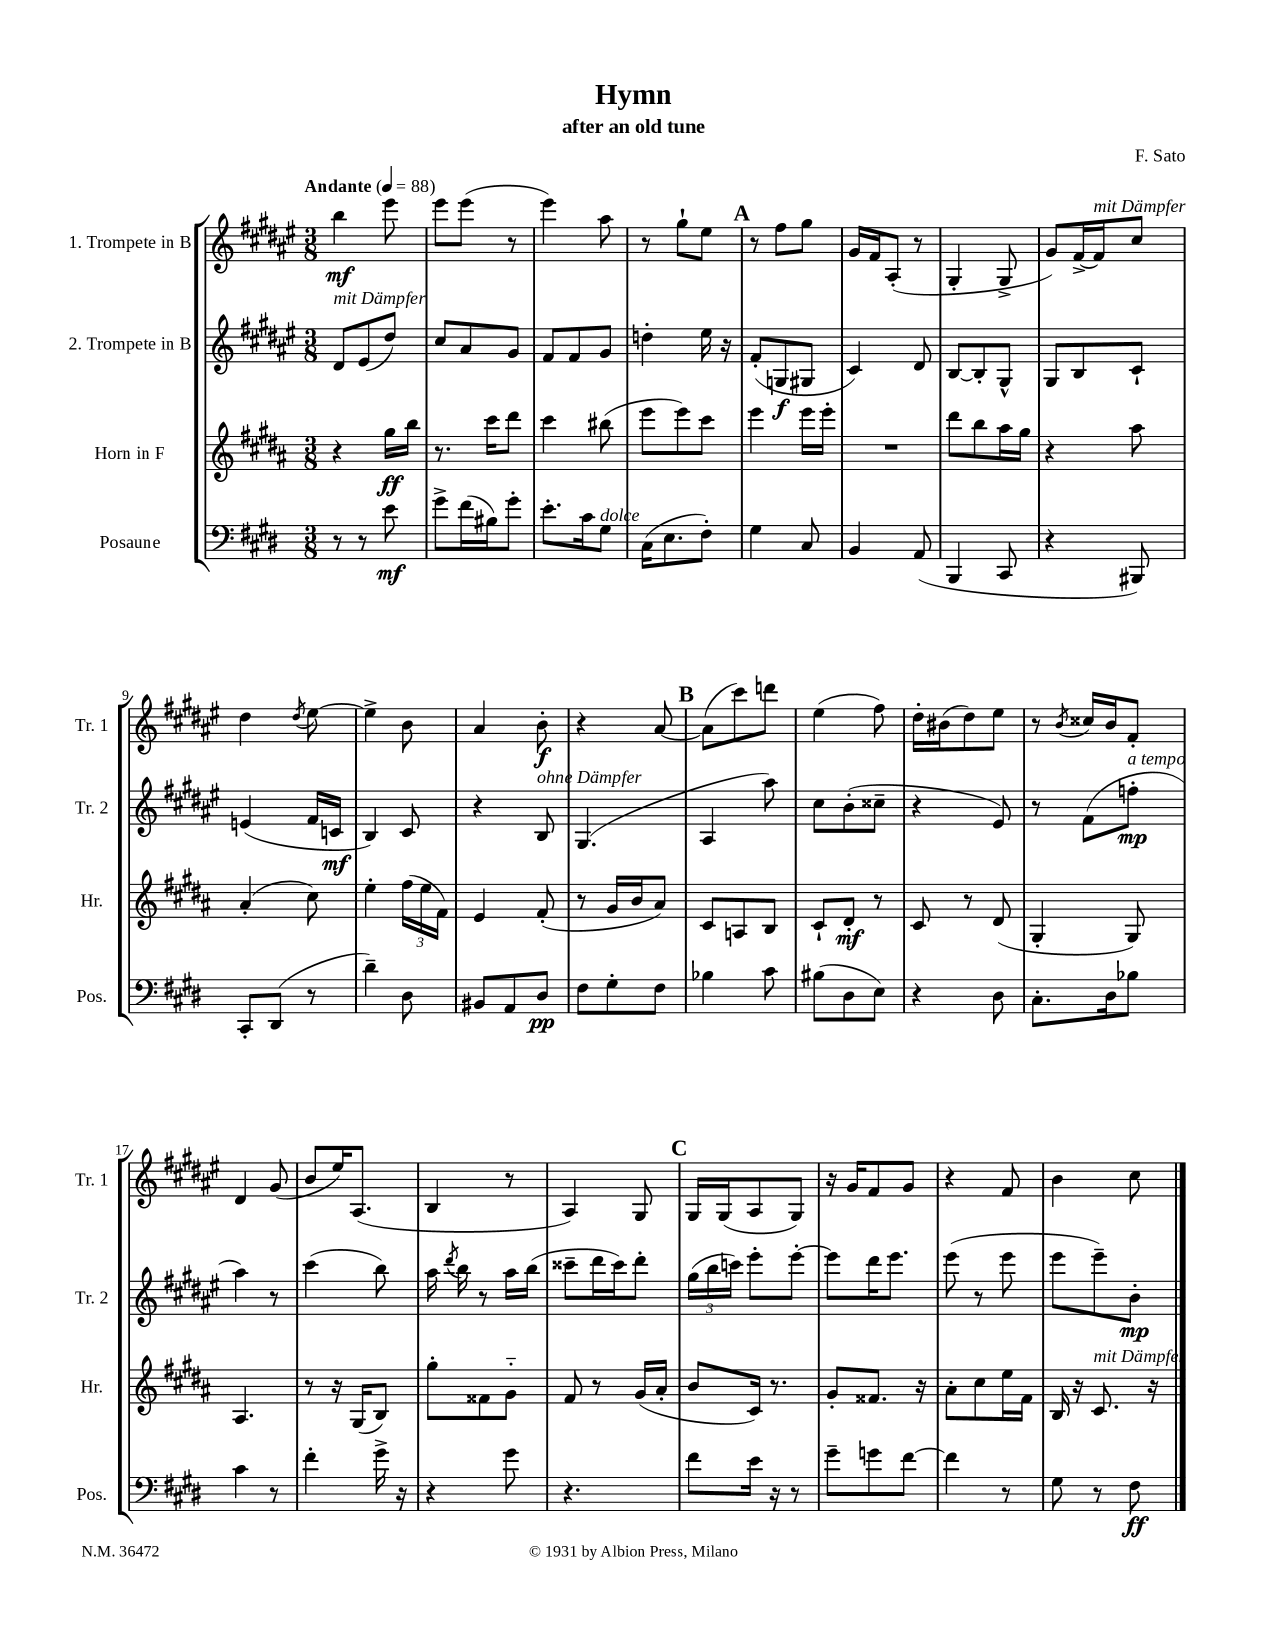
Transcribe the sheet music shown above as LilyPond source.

\header { title = "Hymn" composer = "F. Sato" subtitle = "after an old tune" }
<<
\new StaffGroup <<
\new Staff = "s0" \with { instrumentName = "1. Trompete in B" shortInstrumentName = "Tr. 1" } {
    \clef treble \key fis \major \numericTimeSignature \time 3/8 \tempo "Andante" 4 = 88
    \autoBeamOff b''4\mf eis'''8 |
    eis'''8[ eis'''8]( r8 |
    eis'''4) ais''8 |
    r8 gis''8[-! eis''8] |
    \mark \markup { \bold "A" } r8 fis''8[ gis''8] |
    gis'16[ fis'16 ais8]-.( r8 |
    gis4-. gis8-> |
    gis'8[) fis'16~-> fis'16^\markup { \italic "mit Dämpfer" } cis''8] |
    dis''4 \acciaccatura { dis''8 } eis''8~ |
    eis''4-> b'8 |
    ais'4 b'8-.\f |
    r4 ais'8~ |
    \mark \markup { \bold "B" } ais'8[( cis'''8) d'''8] |
    eis''4( fis''8) |
    dis''16[-. bis'16( dis''8) eis''8] |
    r8 \acciaccatura { b'8 } cisis''16[ b'16 fis'8]-. |
    dis'4 gis'8( |
    b'8[ eis''16) ais8.]( |
    b4 r8 |
    ais4) gis8 |
    \mark \markup { \bold "C" } gis16[ gis16( ais8 gis8]) |
    r16 gis'16[ fis'8 gis'8] |
    r4 fis'8 |
    b'4 cis''8 \bar "|." |
}
\new Staff = "s1" \with { instrumentName = "2. Trompete in B" shortInstrumentName = "Tr. 2" } {
    \clef treble \key fis \major \numericTimeSignature \time 3/8
    \autoBeamOff dis'8[^\markup { \italic "mit Dämpfer" } eis'8( dis''8]) |
    cis''8[ ais'8 gis'8] |
    fis'8[ fis'8 gis'8] |
    d''4-. eis''16 r16 |
    \mark \markup { \bold "A" } fis'8[-.( g8\f gis8] |
    cis'4) dis'8 |
    b8[~ b8-. gis8]-^ |
    gis8[ b8 cis'8]-! |
    e'4( fis'16[ c'16]\mf |
    b4) cis'8 |
    r4 b8^\markup { \italic "ohne Dämpfer" } |
    gis4.( |
    \mark \markup { \bold "B" } ais4 ais''8) |
    cis''8[ b'8-.( cisis''8]-- |
    r4 eis'8) |
    r8 fis'8[( f''8]-.\mp^\markup { \italic "a tempo" } |
    ais''4) r8 |
    cis'''4( b''8) |
    ais''16 \acciaccatura { dis'''8 } b''16 r8 ais''16[ b''16]( |
    cisis'''8[-- dis'''16 cisis'''16) dis'''8]-. |
    \mark \markup { \bold "C" } \tuplet 3/2 { gis''16[( b''16 c'''16]) } eis'''8[-. eis'''8]~-. |
    eis'''8[ dis'''16 eis'''8.] |
    eis'''8( r8 eis'''8 |
    eis'''8[ eis'''8--) b'8]-.\mp \bar "|." |
}
\new Staff = "s2" \with { instrumentName = "Horn in F" shortInstrumentName = "Hr." } {
    \clef treble \key b \major \numericTimeSignature \time 3/8
    \autoBeamOff r4 gis''16[\ff b''16] |
    r8. cis'''16[ dis'''8] |
    cis'''4 bis''8( |
    e'''8[ e'''8) cis'''8] |
    \mark \markup { \bold "A" } e'''4 e'''16[ e'''16]-. |
    R4. |
    dis'''8[ b''8 ais''16 gis''16] |
    r4 ais''8 |
    ais'4-.( cis''8) |
    e''4-. \tuplet 3/2 { fis''16[( e''16 fis'16]) } |
    e'4 fis'8-.( |
    r8 gis'16[ b'16 ais'8]) |
    \mark \markup { \bold "B" } cis'8[ a8 b8] |
    cis'8[-! dis'8]-.\mf r8 |
    cis'8 r8 dis'8( |
    gis4-. gis8) |
    ais4. |
    r8 r16 gis16[( b8]) |
    gis''8[-. fisis'8 gis'8]-_ |
    fis'8 r8 gis'16[( ais'16]-. |
    \mark \markup { \bold "C" } b'8[ cis'16]) r8. |
    gis'8[-. fisis'8.] r16 |
    ais'8[-. cis''8 e''16 fis'16] |
    b16 r16 cis'8.^\markup { \italic "mit Dämpfer" } r16 \bar "|." |
}
\new Staff = "s3" \with { instrumentName = "Posaune" shortInstrumentName = "Pos." } {
    \clef bass \key e \major \numericTimeSignature \time 3/8
    \autoBeamOff r8 r8 e'8\mf |
    gis'8[-> fis'16( bis16) gis'8]-. |
    e'8.[-. cis'16 gis8]^\markup { \italic "dolce" } |
    cis16[( e8. fis8]-.) |
    \mark \markup { \bold "A" } gis4 cis8 |
    b,4 a,8( |
    b,,4 cis,8 |
    r4 bis,,8) |
    cis,8[-. dis,8]( r8 |
    dis'4--) dis8 |
    bis,8[ a,8 dis8]\pp |
    fis8[ gis8-. fis8] |
    \mark \markup { \bold "B" } bes4 cis'8 |
    bis8[( dis8 e8]) |
    r4 dis8 |
    cis8.[-. dis16 bes8] |
    cis'4 r8 |
    fis'4-. gis'16-> r16 |
    r4 gis'8 |
    r4. |
    \mark \markup { \bold "C" } fis'8[ e'16] r16 r8 |
    gis'8[-- g'8 fis'8]~ |
    fis'4 r8 |
    gis8 r8 fis8\ff \bar "|." |
}
>>
>>
